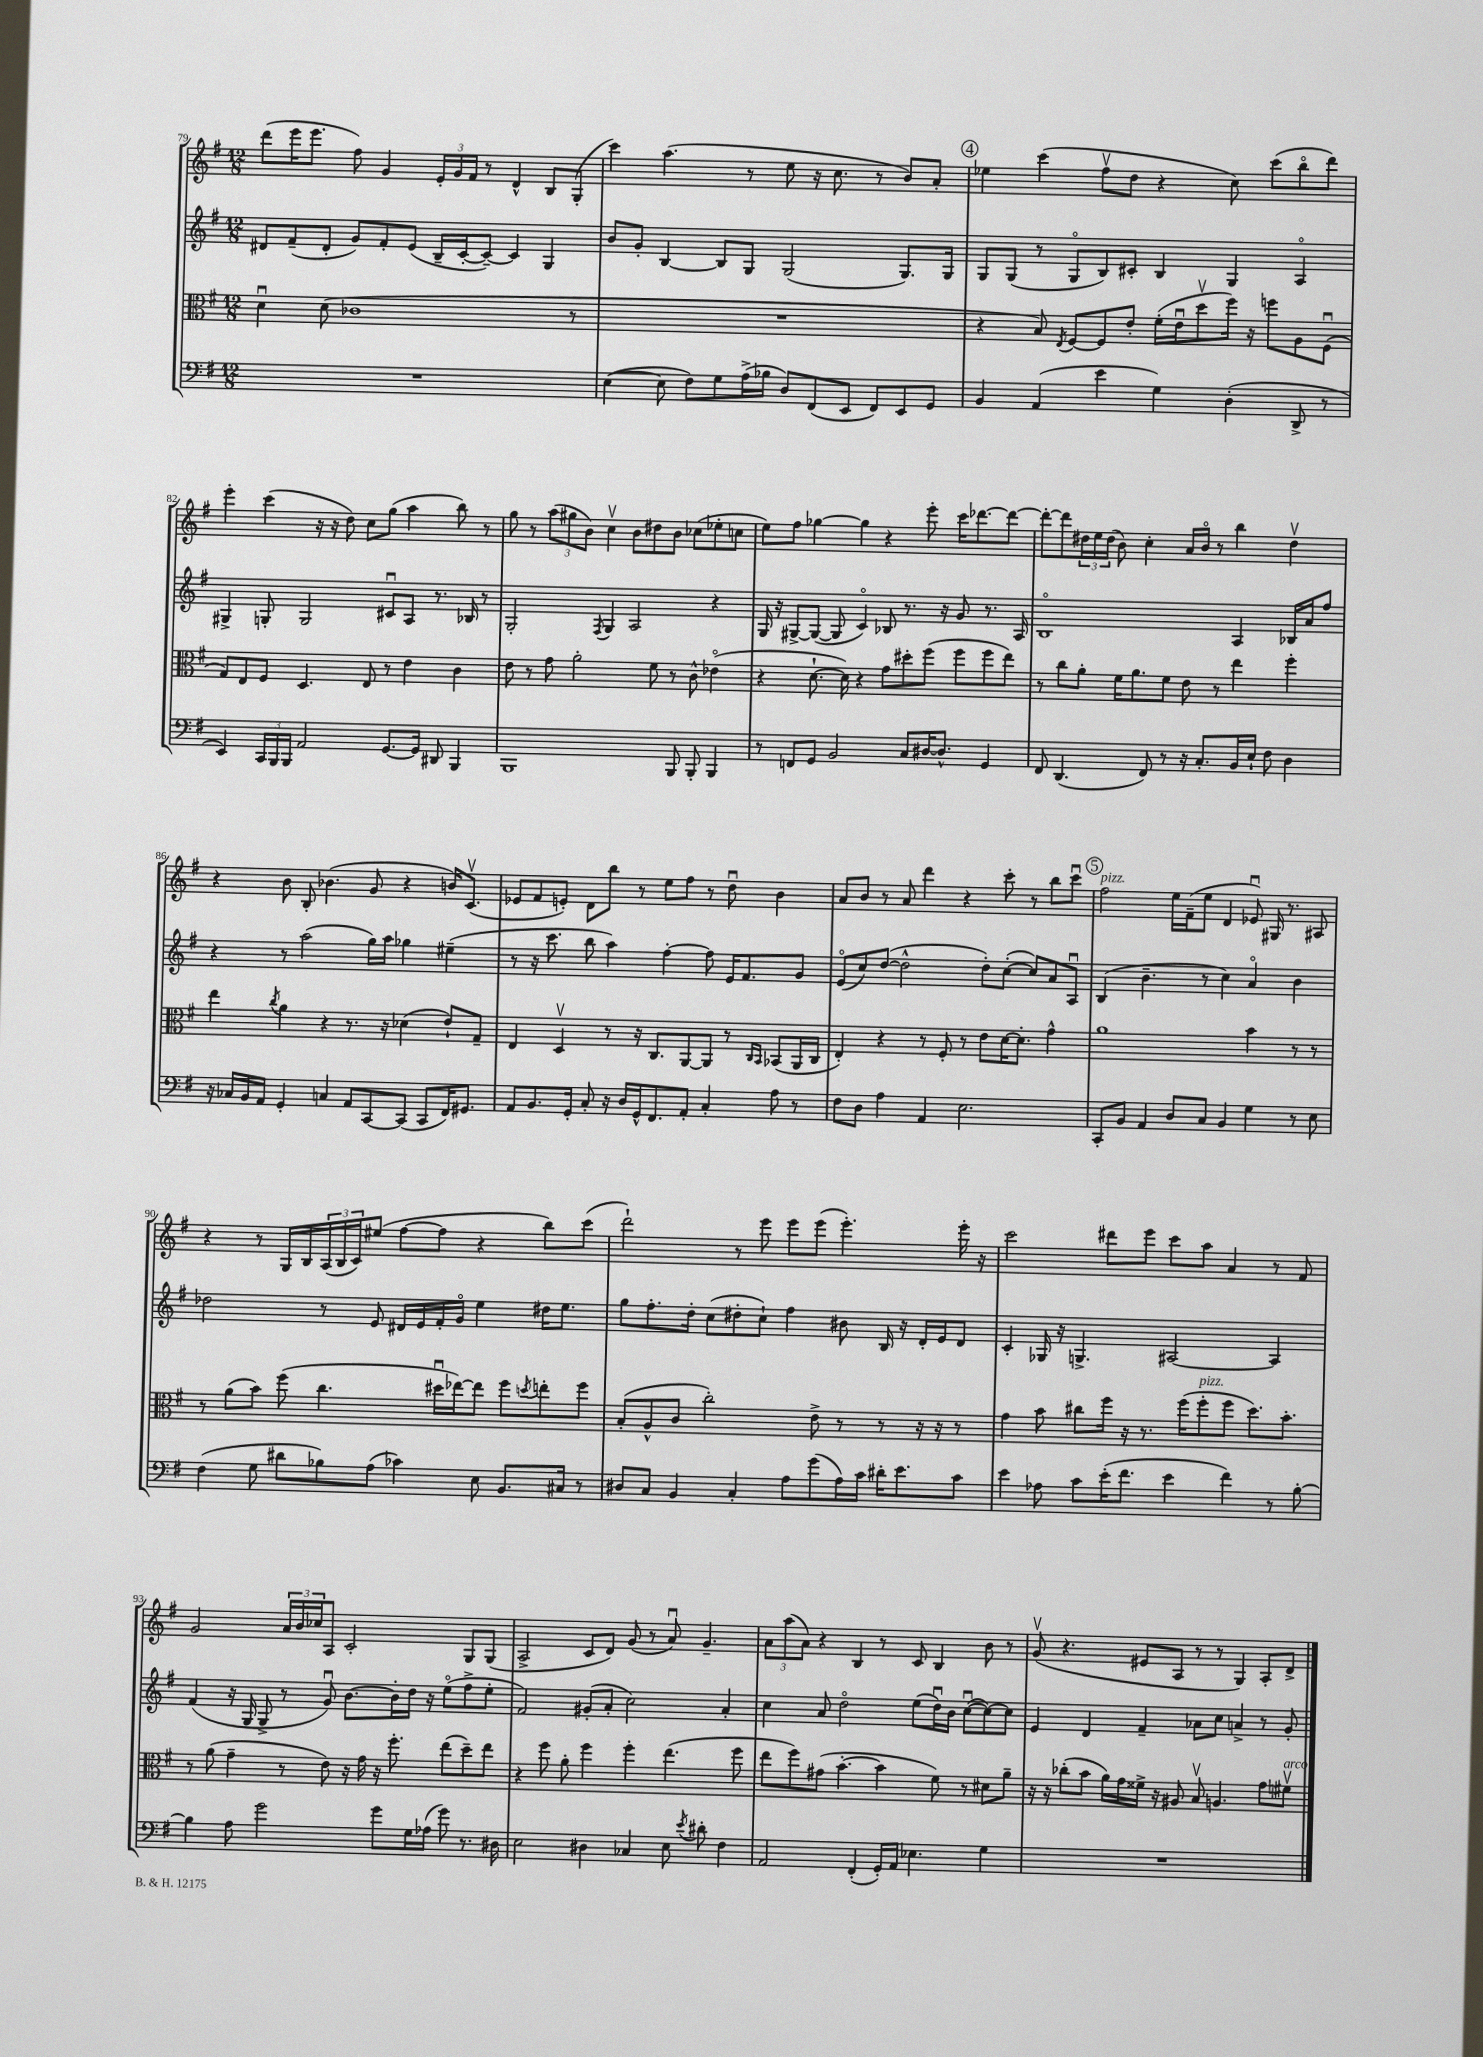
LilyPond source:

<<
\new StaffGroup <<
\new Staff = "s0" {
    \clef treble \key g \major \numericTimeSignature \time 12/8
    d'''8( e'''16 e'''8. fis''8) g'4 \tuplet 3/2 { e'16-. g'16 fis'16 } r8 d'4-^ b8 g8-.( |
    c'''4) a''4.( r8 e''8 r16 c''8. r8 b'8) a'8-. |
    \mark \markup { \circle "4" } ees''4 c'''4( fis''8\upbow d''8 r4 c''8) c'''8( b''8\flageolet d'''8) |
    e'''4-. c'''4( r16 r16 d''8) c''8 g''8( a''4 b''8) r8 |
    g''8 r8 \tuplet 3/2 { a''8( gis''8 b'8) } c''4\upbow b'8 dis''8 b'8 ces''8( ees''8-. c''8 |
    e''8) fis''8 ges''4~ ges''4 r4 e'''8-. c'''16 des'''8.~ des'''8~ |
    des'''8~-. des'''8 \tuplet 3/2 { dis''16 e''16 dis''16( } b'8) c''4-. a'16 b'16\flageolet r8 b''4 dis''4\upbow |
    r4 b'8 b8-. bes'4.( g'8 r4 b'16) c'8.\upbow( |
    ees'8 fis'8 e'8-.) d'8 b''8 r8 e''8 fis''8 r8 d''8\downbow b'4 |
    a'8 b'8 r8 a'8 d'''4 r4 c'''8-. r8 b''8 c'''8\downbow |
    \mark \markup { \circle "5" } fis''2^\markup { \italic "pizz." } e''16 fis'16--( e''8 d'4 ees'8\downbow) gis16 r8. ais8 |
    r4 r8 g16 b16 \tuplet 3/2 { a16( b16 c'16) } eis''8( fis''8~ fis''8 r4 b''8) c'''8( |
    d'''2-!) r8 e'''8 e'''8 e'''8( e'''4.-.) e'''16-. r16 |
    c'''2 dis'''8 e'''8 c'''8 a''8 a'4 r8 fis'8 |
    g'2 \tuplet 3/2 { a'16 b'16 ces''16 } a8 c'2-. g8 g8( |
    a2-> c'8 d'8) g'8( r8 a'8\downbow) g'4.-- |
    \tuplet 3/2 { a'8 a''8( a'8) } r4 b4 r8 c'8 b4 b'8 r8 |
    g'8\upbow( r4. eis'8 a8 r8 r8 g4) a8-. d'8-> \bar "|." |
}
\new Staff = "s1" {
    \clef treble \key g \major \numericTimeSignature \time 12/8
    dis'8 fis'8--( dis'8-. g'8) fis'8-. e'8( b16-- c'16~-. c'8~--) c'4 g4 |
    b'8 g'8-. b4~ b8 g8 g2( g8.) g16 |
    \mark \markup { \circle "4" } g8 g8( r8 g8\flageolet b8) cis'8-. b4 g4 a4\flageolet |
    gis4-> g8-. g2 cis'8\downbow a8 r8. bes16 r8 |
    g2-. \acciaccatura { fis8 } g4 a2 r4 |
    g16 r16 gis8~-> gis8~( gis8 c'4\flageolet) bes8 r8. r16 g'8 r8. a16 |
    b1\flageolet a4 bes16 a'16 fis''8 |
    r4 r8 a''2( g''16) a''16 ges''4 eis''4--( |
    r8 r16 c'''8. b''8 a''4) fis''4~-. fis''8 e'16 fis'8. g'8 |
    e'8\flageolet( c''8) d''8~( d''2-^ d''8-.) c''8~-.( c''8) a'8 a8\downbow |
    \mark \markup { \circle "5" } b4( b'4.-- r8 c''4) a'4\flageolet b'4 |
    des''2 r8 e'8 dis'16 e'16 fis'16-. g'16\flageolet e''4 dis''16 e''8. |
    g''8 fis''8.-. d''16-. c''8( dis''8-. c''8-!) fis''4 bis'8 b16 r16 d'16-. e'16 d'8 |
    c'4-. ges16 r16 g4.-> ais2~ ais4 |
    fis'4( r16 g16 g8-> r8 g'8\downbow) b'8.~ b'16-. d''16 r16 e''8\flageolet( fis''8-> e''8-. |
    fis'2) gis'8-.( a'8-. c''2) a'4-. |
    c''4 a'8 d''2\flageolet e''8( d''16\downbow) b'16 c''8~\downbow( c''8~) c''8 |
    e'4 d'4 fis'4-- aes'8 c''8 a'4-> r8 g'8-. \bar "|." |
}
\new Staff = "s2" {
    \clef alto \key g \major \numericTimeSignature \time 12/8
    d'4\downbow d'8( ces'1 r8 |
    R1. |
    \mark \markup { \circle "4" } r4 b8) \acciaccatura { e8 } fis8~ fis8 e'8-. fis'16-.( e'16\downbow d''8\upbow fis''16) r16 f''8 a8 fis8\downbow( |
    g8) e8 fis8 d4. e8 r8 e'4 c'4 |
    e'8 r8 g'8 a'2-. fis'8 r8 c'8-^ ees'4\flageolet( |
    r4 d'8.~-! d'16) r4 g'8 dis''8-. fis''8( fis''8 fis''8 e''8) |
    r8 c''8 a'8-. fis'16 a'8. fis'8 e'8 r8 e''4 fis''4-. |
    e''4 \acciaccatura { c''8 } a'4 r4 r8. r16 des'4( e'8-!) g8-- |
    e4 d4\upbow r8 r16 c8. a,8~ a,8 r8 \grace { c16 b,16 } bes,8( a,16 c16 |
    e4-.) r4 r8 fis8-. r8 e'8 d'16~ d'8.-. g'4-^ |
    \mark \markup { \circle "5" } a'1 b'4 r8 r8 |
    r8 a'8( b'8) fis''8( c''4. dis''16\downbow ees''16~) ees''8 fis''8 \acciaccatura { d''8 } e''8-. fis''8 |
    b8-.( a8-^ c'8 c''2-.) e'8-> r8 r8 r16 r16 r8 |
    g'4 b'8 cis''8 fis''16 r16 r8. fis''16( fis''8-.^\markup { \italic "pizz." } fis''8 d''8.) b'8.-. |
    r8 a'8( g'4-- r8 e'8) r16 g'16 r16 fis''8.-. e''8( d''8--) e''8 |
    r4 fis''8 a'8-. fis''4 fis''4-. e''4.( fis''8 |
    e''8 fis''8) gis'8( b'4.~-. b'4 fis'8) r8 dis'8 a'8-- |
    r16 r16 ces''8-.( b'8 a'16) g'16 fisis'16-> r16 ais8 b8\upbow a4. g'8 fis'8\upbow^\markup { \italic "arco" } \bar "|." |
}
\new Staff = "s3" {
    \clef bass \key g \major \numericTimeSignature \time 12/8
    R1. |
    e4~( e8 fis8) g8 a16->( bes16 d8) fis,8( e,8 fis,8) e,8 g,8 |
    \mark \markup { \circle "4" } b,4 a,4( e'4 g4) d4-.( d,8-> r8 |
    e,4) \tuplet 3/2 { c,16 b,,16 b,,16 } a,2 g,8.~ g,16 dis,8 b,,4 |
    b,,1 b,,8 b,,8-. b,,4 |
    r8 f,8 g,8 b,2 c8 dis16~ dis8.-^ g,4 |
    fis,8 d,4.( fis,8) r8 r16 c8.-. b,16 e16-! fis8 d4 |
    r16 ces16 b,16 a,16 g,4-. c4 a,8 c,8~ c,8( c,8 fis,16) gis,8. |
    a,8 b,8. g,16-. c8-. r16 d16 g,16-^ fis,8. a,8-. c4-. a8 r8 |
    fis8 d8 a4 a,4 e2. |
    \mark \markup { \circle "5" } c,8-. b,8 a,4 d8 c8 b,4 g4 r8 e8 |
    fis4( g8 dis'8 bes8) a8( ces'4) e8 b,8. cis16 r8 |
    dis8 c8 b,4 c4-. a8 g'8( a16) c'16 dis'16-. e'8. c'8 |
    e'4 aes8 c'8 e'16-.( fis'8. e'4 fis'4) r8 b8~-. |
    b4 a8 g'2 g'8 g16 aes16( g'8) r8. dis16 |
    e2 dis4 ces4 e8 \acciaccatura { e'8 } dis'8-. fis4 |
    a,2 fis,4-.( g,16-.) a,16 ees4. g4 |
    R1. \bar "|." |
}
>>
>>
\layout { \context { \Score currentBarNumber = #79 } }
